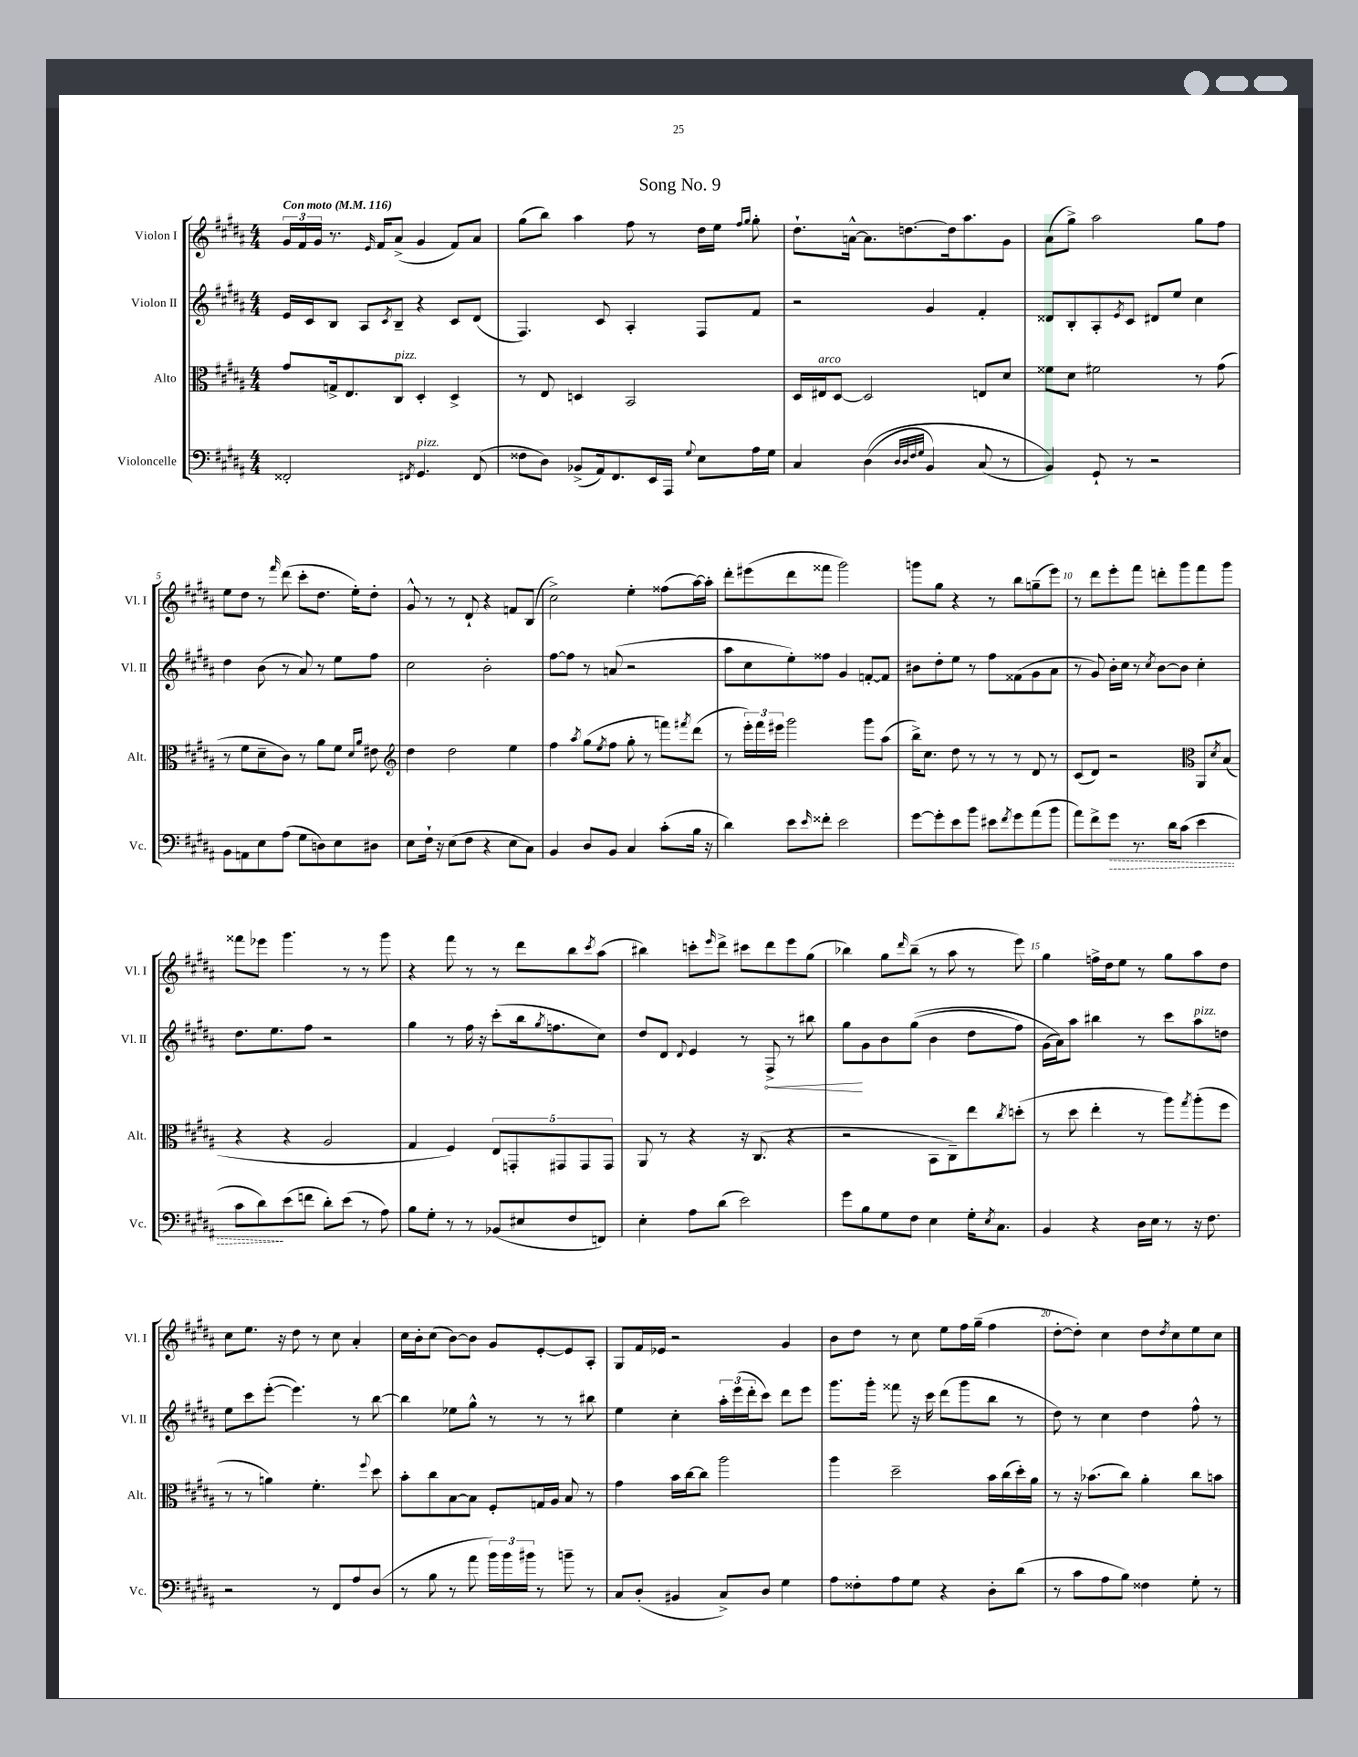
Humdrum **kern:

**kern	**kern	**kern	**kern
*staff4	*staff3	*staff2	*staff1
*clefF4	*clefC3	*clefG2	*clefG2
*k[f#c#g#d#a#]	*k[f#c#g#d#a#]	*k[f#c#g#d#a#]	*k[f#c#g#d#a#]
*M4/4	*M4/4	*M4/4	*M4/4
*MM116	*MM116	*MM116	*MM116
2FF##'	8g#	16e	24g#
.	.	.	24f#
.	.	16c#	.
.	.	.	24g#
.	16G^	8B	8.r
.	8.E	.	.
.	.	8A#	.
.	.	.	16qqe
.	.	.	16f#
.	.	8qc#	.
.	8C#	8B~	(8a#^
8qFF#	.	.	.
4.GG#	4D#'	4r	4g#
.	4D#^	8c#	8f#)
(8FF#	.	(8d#	8a#
=	=	=	=
8F##	8r	4.F#)	(8gg#
8D#)	8E	.	8bb)
(8BB-^	4D	.	4aa#
16AA#)	.	8c#	.
8.FF#	.	.	.
.	2BB	4A#'	8ff#
16EE	.	.	8r
16AAA#	.	.	.
8qqG#	.	.	.
8E	.	8F#	16dd#
.	.	.	16ee
.	.	.	16qqff#
.	.	.	16qqgg#
16A#	.	8f#	8gg#'
16G#	.	.	.
=	=	=	=
4C#	16D#	2r	8.dd#`
.	16E#	.	.
.	[8D#	.	.
.	.	.	[16a^^
&((4D#	2D#]	.	8.a]
.	.	.	[8.dd
32qqD#	.	.	.
32qqD#	.	.	.
32qqF#	.	.	.
32qqG#	.	.	.
4BB)	.	4g#	.
.	.	.	16dd]
.	.	.	8.aa#
(8C#	8E	4f#'	.
8r	8d#	.	8g#
=	=	=	=
4BB)&)	8f##	8d##	(8a#
.	8d#	8B'	8gg#^)
8GG#`	2f#	8A#'	2aa#
.	.	8qe	.
8r	.	8c#	.
2r	.	8d#	.
.	.	8ee	.
.	8r	4cc#	8gg#
.	(8g#	.	8ff#
=	=	=	=
8BB	8r	4dd#	8ee
8AA	8f#	.	8dd#
8E	8d#~	(8b	8r
.	.	.	16qqfff#
(8A#	8c#)	8r	(8ddd#
8G#	8r	8a#)	8ccc#'
8D)	8a#	8r	8.dd#
8E	8f#	8ee	.
.	.	.	16ee')
.	16qqd#	.	.
.	16qqa#	.	.
8D#	8e#	8ff#	8dd#'
=	=	=	=
*	*clefG2	*	*
8E	4dd#	2cc#	8g#^^
16F#`	.	.	8r
16r	.	.	.
(8E	2dd#	.	8r
8F#	.	.	8d#`
4r	.	2b'	4r
8E	4ee	.	8f
8C#)	.	.	(8B
=	=	=	=
4BB	4ff#	[8ff#	2cc#^)
.	.	8ff#]	.
.	8qaa#	.	.
8D#	(8gg#	8r	.
.	8qee	.	.
8BB	8ff#	(8a	.
4C#	8gg#'	2r	4ee'
.	8r	.	.
(8c#'	8fff)	.	(8ff##
.	8qfff#	.	.
16B	(8ddd#	.	[16aa#)
16r	.	.	16aa#']
=	=	=	=
4d#)	8r	8aa#	8ddd#'
.	24eee')	8cc#	(8eee#
.	24fff#	.	.
.	24eee#	.	.
8e	2ggg#	8ee')	8ddd#
16qqe	.	.	.
8f##'	.	8ff##	8fff##
2e	.	4g#	2ggg#)
.	8ggg#	[8f'	.
.	(8aa#	8f]	.
=	=	=	=
[8g#	16bb^)	8b#	8ggg
.	8.cc#	.	.
8g#']	.	8dd#'	8gg#
8e	8dd#	8ee	4r
8b	8r	8r	.
8e#	8r	8ff#	8r
8qf#	.	.	.
8g#	8r	(8f##	8bb
(8a#	8d#	8g#	(8gg~
8b	8r	8a#	8eee)
=	=	=	=
8a#)	(8c#	8r	8r
8f#^	8d#)	8g#)	8ddd#
8g#	2r	16b'	8eee'
.	.	16cc#	.
8.r	.	8r	8fff#
.	.	8qcc#	.
.	.	[8b	8ddd'
16d#	.	.	.
(8c#	.	8b]	8ggg#
*	*clefC3	*	*
4e	8AA#	4cc#'	8fff#
.	8qd#	.	.
.	(8B	.	8ggg#
=	=	=	=
8c#	4r	8.dd#	8fff##
8d#)	.	.	8eee-
.	.	8.ee	.
(8e	4r	.	4.ggg#
8f	.	8ff#	.
8d#')	2A#	2r	.
(8e	.	.	8r
8r	.	.	8r
8A#)	.	.	8ggg#
=	=	=	=
8B	4G#	4gg#	4r
8G#'	.	.	.
8r	4F#)	8r	8fff#
8r	.	16ff#	8r
.	.	16r	.
(8BB-	10E	(8ccc#'	8r
.	10GG'	.	.
8E#	.	16bb	8ddd#
.	.	8qgg#	.
.	.	8.ff	.
.	10GG#	.	.
8F#	.	.	8bb
.	10GG#	.	.
.	.	.	8qccc#
8FF)	.	8cc#)	(8aa#
.	10GG#	.	.
=	=	=	=
4E'	8AA#	8dd#	4bb#)
.	8r	8d#	.
.	.	8qqd#	.
8A#	4r	4e	8ccc'
.	.	.	16qqeee
(8d#	.	.	8ddd#^
2e)	16r	8r	8ccc#
.	(8.C#	.	.
.	.	8F#^	8ddd#
.	4r	8r	8eee
.	.	8bb#	(8gg#
=	=	=	=
8g#	2r	8gg#	4bb-)
8B	.	8g#	.
8G#	.	8b	8gg#
.	.	.	16qqddd#
8F#	.	&((8gg#	(8bb-~
4E	8BB	4b	8r
.	8C#~)	.	8aa#
16G#'	8ee	8dd#	8r
8qE	.	.	.
8.C#	.	.	.
.	8qcc#	.	.
.	(8dd'	8ff#)	8eee)
=	=	=	=
4BB	8r	(16g#	4gg#
.	.	16a#)&)	.
.	8dd#	8aa#	.
4r	4ee'	4bb#	16ff^
.	.	.	16dd#
.	.	.	8ee
16D#	8r	8r	8r
16E	.	.	.
8r	8aa#)	8ccc#	8gg#
.	8qgg#	.	.
16r	(8aa#'	8aa#	8aa#
8.F#	.	.	.
.	8ff#	8dd	8dd#
=	=	=	=
2r	8r	8ee	8cc#
.	8r	8ccc#	8.ee
.	4a)	([8eee'	.
.	.	.	16r
.	.	4.eee])	8dd#
8r	4.f#'	.	8r
8FF#	.	.	8cc#
8A#	.	8r	4a#'
.	8qqff#	.	.
(8D#	8dd#	[8bb	.
=	=	=	=
8r	8b'	4bb]	16cc#
.	.	.	16b'
8B	8cc#	.	(8cc#
8r	[8B	8ee-	[8b)
8a#	8B]	8gg#^^	8b]
24b)	8F#'	8r	8g#
24b	.	.	.
24b#	.	.	.
8r	16G	8r	[8e'
.	16A#	.	.
8b~	8B	8r	8e]
8r	8r	8bb#	8A#'
=	=	=	=
8C#	4g#	4ee	8G#
(8D#'	.	.	16f#
.	.	.	16e-
4BB#	16b	4cc#'	2r
.	[16cc#	.	.
.	8cc#]	.	.
8C#^)	2aa#	24aa#'	.
.	.	(24eee	.
.	.	24ddd#'	.
8D#	.	8ccc#)	.
4G#	.	8ddd#	4g#
.	.	8eee	.
=	=	=	=
8A#	4aa#	8.ggg#	8b
8F##'	.	.	8dd#
.	.	16ggg#'	.
8A#	2dd#~	8fff##	8r
8G#	.	16r	8cc#
.	.	16ccc#	.
4r	.	(8ddd#	8ee
.	.	8ggg#	16ff#
.	.	.	(16gg#~
8D#'	16b	8bb	4ff#
.	(16cc#	.	.
(8d#	16dd#')	8r	.
.	16a#	.	.
=	=	=	=
8r	8r	8dd#)	[8dd#'
8c#	16r	8r	8dd#'])
.	(8.b-	.	.
8A#	.	4cc#	4cc#
8B)	8cc#)	.	.
4F##	4a#'	4dd#	8dd#
.	.	.	8qdd#
.	.	.	8cc#
8G#'	8cc#	8ff#^^	8ee
8r	8b	8r	8cc#
==	==	==	==
*-	*-	*-	*-
